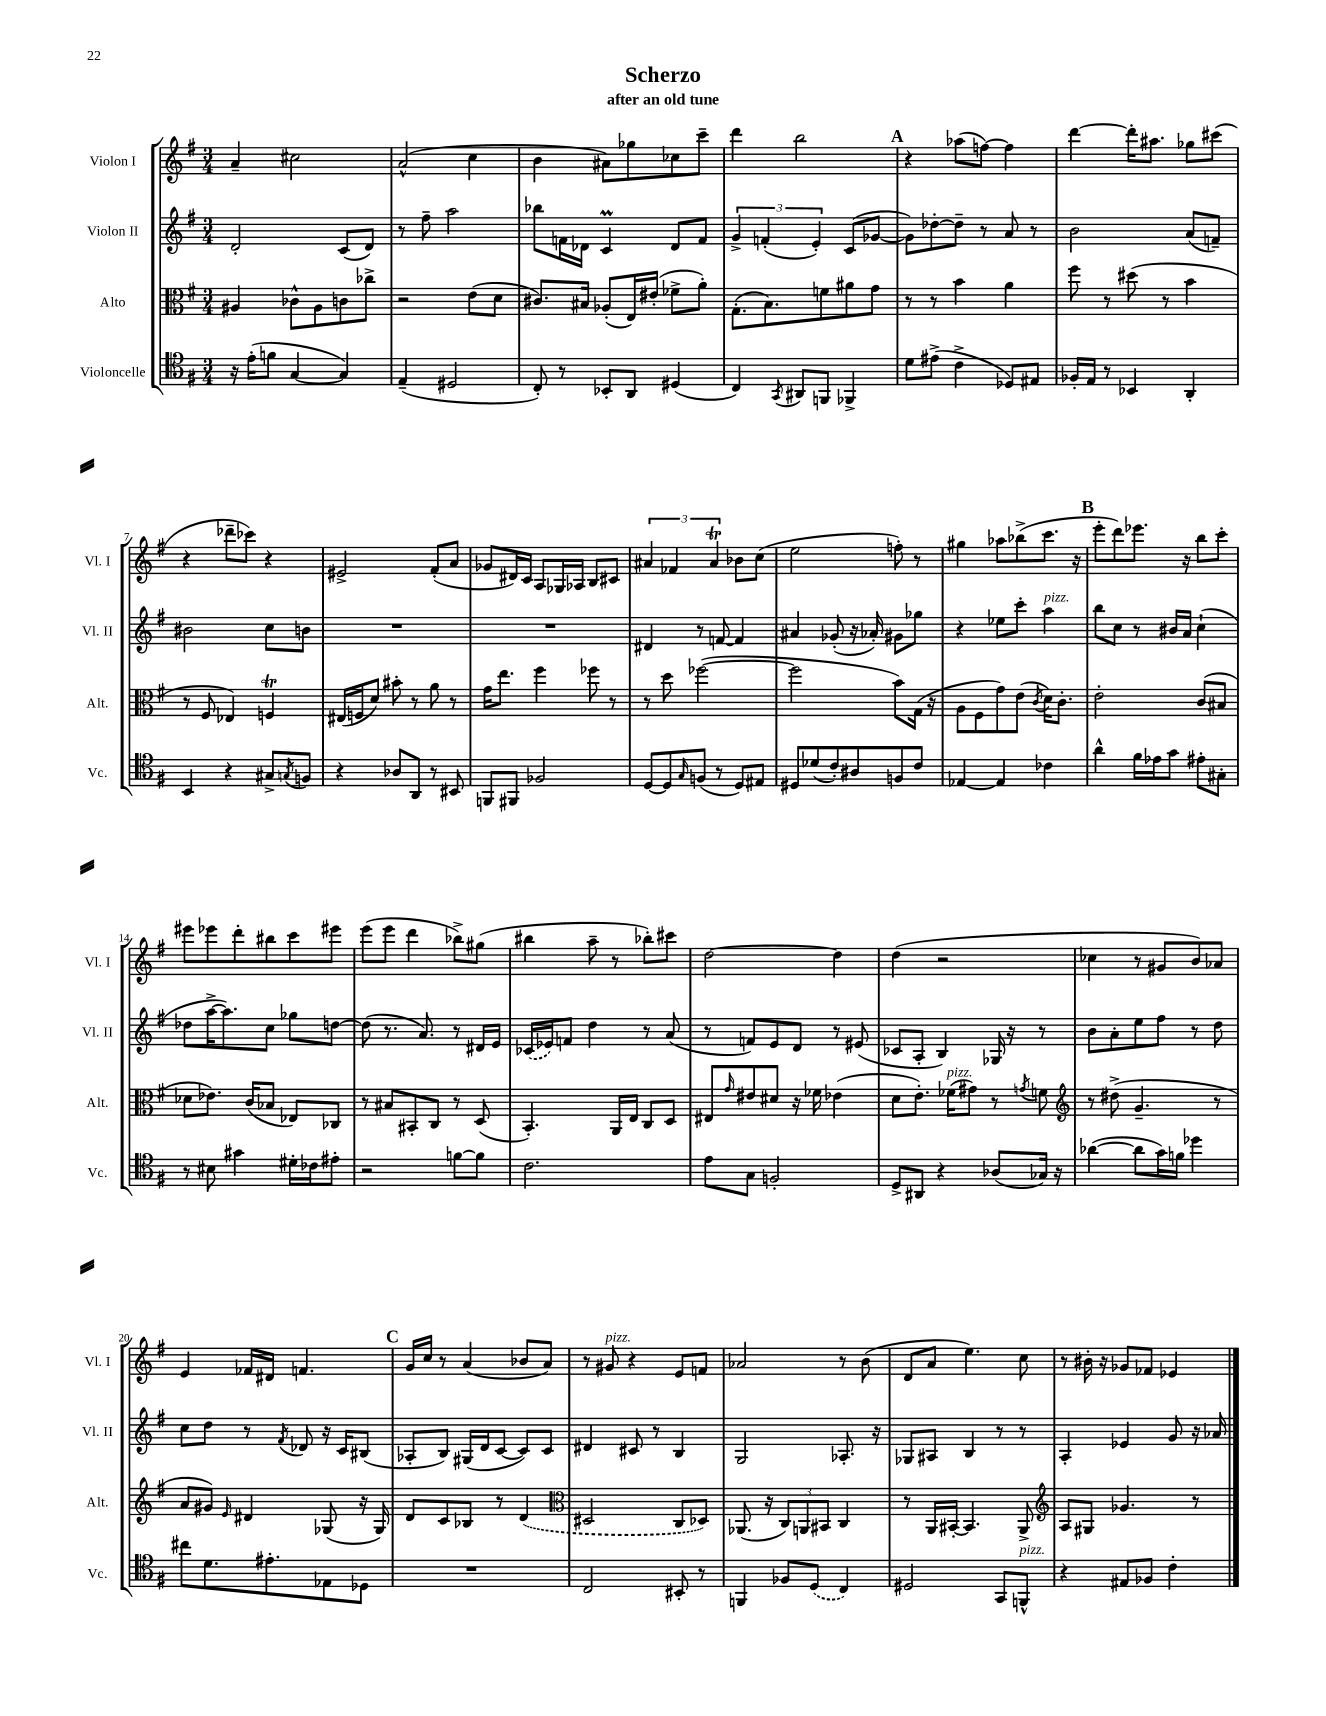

**kern	**kern	**kern	**kern
*part4	*part3	*part2	*part1
*staff4	*staff3	*staff2	*staff1
*I"Violoncelle	*I"Alto	*I"Violon II	*I"Violon I
*I'Vc.	*I'Alt.	*I'Vl. II	*I'Vl. I
*clefC4	*clefC3	*clefG2	*clefG2
*k[f#]	*k[f#]	*k[f#]	*k[f#]
*M3/4	*M3/4	*M3/4	*M3/4
=1	=1	=1	=1
16r	4A#X/	2d'/	4a~/
(16e'\KL	.	.	.
8fn\J	.	.	.
[4G/	8c-X^^\L	.	2cc#X\
.	8A#\	.	.
4G/])	8cn\	(8c/L	.
.	8cc-X^\J	8d/J)	.
=2	=2	=2	=2
(4E~/	2r	8r	(2a^^/
.	.	8ff#~\	.
2D#X/	.	2aa\	.
.	(8e\L	.	4cc\
.	8d\J	.	.
=3	=3	=3	=3
8C'/)	8.c#X/L)	8bb-X\L	4b\
8r	.	16fn\L	.
.	16B#X/Jk	16d-X\JJ	.
8BB-X'/L	(8A-X'/L	4cM/	8a#X\L)
8AA/J	16E/L)	.	8gg-X\
.	(16e#X'/JJ	.	.
(4D#X/	8f-X^\L	8d-/L	8cc-X\
.	8a'\J)	8f/J	8ccc~\J
=4	=4	=4	=4
4C/)	(8.G'\L	6g^/	4ddd\
.	.	(6fn'/	.
.	8.B\)	.	.
8qGG/	.	.	.
8AA#X/L	.	.	2bb\
.	.	6e'/)	.
8FFn/J	8fn\	.	.
4FF-X^/	8a#X\	(8c/L	.
.	8g\J	[8g-X/J	.
!!LO:REH:place=s1:t=A
=5	=5	=5	=5
8d\L	8r	8g-\L])	4r
(8e#X^\J	8r	[8dd-X'\	.
4c^\	4b\	8dd-~\J]	(8aa-X\L
.	.	8r	[8ffn\J)
8D-X/L)	4a\	8a/	4ff\]
8E#X/J	.	8r	.
=6	=6	=6	=6
16F-X'/LL	8ff#\	2b\	[4ddd\
16E/JJ	.	.	.
8r	8r	.	.
4BB-X/	(8dd#X\	.	16ddd'\KL]
.	.	.	8.aa#X\J
.	8r	.	.
4AA'/	4b\	(8a/L	8gg-X\L
.	.	8fn~/J)	(8ccc#X\J
!!LO:LB:g=z
=7	=7	=7	=7
4BB/	8r	2b#X\	4r
.	8F#/	.	.
4r	4E-X/)	.	8ddd-X~\L
.	.	.	8ccc-X\J)
8G#X^/L	4FnT/	8cc\L	4r
8qGn/	.	.	.
8Fn/J	.	8bn\J	.
=8	=8	=8	=8
4r	(16E#X/LL	2.r	2e#X^/
.	16Fn/J	.	.
.	8d/J)	.	.
8A-X/L	8b#X'\	.	.
8AA/J	8r	.	.
8r	8a\	.	(8f#'/L
8BB#X/	8r	.	8a/J
=9	=9	=9	=9
8FFn/L	16g\KL	2.r	8g-X/L
.	8.ee\J	.	.
8FF#X/J	.	.	16d#X/L)
.	.	.	16c/JJ
2F-X/	4ff#\	.	8A/L
.	.	.	16G-X/L
.	.	.	16A-X/JJ
.	8ff-X\	.	8B/L
.	8r	.	8c#X/J
=10	=10	=10	=10
[8D/L	8r	4d#X/	6a#X/
8D/]	8dd\	.	.
.	.	.	6f-X/
16qqG/	.	.	.
(8Fn/J	([2ff-X\	8r	.
.	.	.	6a#t/
8r	.	[8fn/	.
8D/L)	.	4f/]	8b-X\L
8E#X/J	.	.	(8cc\J
=11	=11	=11	=11
8D#X/L	2ff-\]	4a#X/	2ee\
(8d-X/	.	.	.
8c'/)	.	(8g-X'/	.
8A#X/	.	16r	.
.	.	16a-X'/)	.
8Fn/	8b\L)	8g#X\L	8ffn'\)
8c/J	(16G\Jk	8gg-X\J	8r
.	16r	.	.
=12	=12	=12	=12
[4E-X/	8A\L	4r	4gg#X\
.	8F#\	.	.
4E-/]	8g\)	8ee-X\L	8aa-X\L
.	(8e\J	8ccc'\J	(8bb-X^\
.	8qc/	.	.
!	!	!LO:TX:a:i:t=pizz.	!
4c-X\	16d\KL)	4aa\	8.ccc\J
.	8.c'\J	.	.
.	.	.	16r
!!LO:REH:place=s1:t=B
=13	=13	=13	=13
4a^^\	2e'\	8bb\L	8eee'\L
.	.	8cc\J	8ddd\)
16f#\LL	.	8r	8.eee-X\J
16e-X\J	.	.	.
8g\J	.	16b#X/LL	.
.	.	16a/JJ	16r
8e#X'\L	(8c/L	(4cc`\	8bb\L
8G#X'\J	8B#X/J	.	8ccc'\J
!!LO:LB:g=z
=14	=14	=14	=14
8r	8d-X\L	8dd-X\L	8eee#X\L
8B#X\	8.e-X\J)	[16aa^\K	8eee-X\
.	.	8.aa\])	.
4g#X\	.	.	8ddd'\
.	(16c/KL	.	.
.	8B-X/J	8cc\J	8bb#X\
16d#X'\LL	8E-X/L)	8gg-X\L	8ccc\
16c-X\J	.	.	.
8e#X'\J	8C-X/J	[8ddn\J	8eee#X\J
=15	=15	=15	=15
2r	8r	(8dd\]	(8eee\L
.	8B#X/L	8.r	8eee\J
.	8BB#X'/	.	4ddd\
.	.	8.a/)	.
.	8C/J	.	.
[8fn\L	8r	8r	8bb-X^\L)
8f\J]	(8D/	16d#X/LL	(8gg#X\J
.	.	16e/JJ	.
=16	=16	=16	=16
2.c\	4.BB'/)	(16c-X/LL	4bb#X\
.	.	16e-X/J)	.
.	.	8fn/J	.
.	.	4dd\	8aa~\
.	16AA/LL	.	8r
.	16E/JJ	.	.
.	8C/L	8r	8bb-X'\L)
.	8D/J	(8a/	8ccc#X\J
=17	=17	=17	=17
8e\L	8E#X/L	8r	[2dd\
.	16qqg/	.	.
8G\J	8e#X/	8fn/L)	.
2Fn'/	8d#X/J	8e/	.
.	16r	8d/J	.
.	16f-X\	.	.
.	(4e-X\	8r	4dd\]
.	.	(8e#X/	.
=18	=18	=18	=18
8D^/L	8d\L	8c-X/L	(4dd\
8AA#X/J	8.e'\J)	8A'/J	.
4r	.	4B/)	2r
!	!LO:TX:a:i:t=pizz.	!	!
.	(16f-X\KL	.	.
.	8g#X\J)	.	.
(8A-X/L	8r	16G-X/	.
.	.	16r	.
.	8qgn/	.	.
16G-X/Jk)	8fn\	8r	.
16r	.	.	.
=19	=19	=19	=19
*	*clefG2	*	*
([4a-X\	8r	8b\L	4cc-X\
.	(8dd#X^\	8a'\	.
8a-\L]	4.g~/	8ee\	8r
16g\L)	.	8ff#\J	8g#X/L
16fn\JJ	.	.	.
4dd-X\	.	8r	8b/)
.	8r	8dd\	8a-X/J
!!LO:LB:g=z
=20	=20	=20	=20
8cc#X\L	8a/L	8cc\L	4e/
8.d\	8g#X/J)	8dd\J	.
.	16qqe/	.	.
.	4d#X/	8r	16f-X/LL
8.e#X'\	.	.	16d#X/JJ
.	.	8qf#/	.
.	.	8d-X/	4.fn/
8E-X\	(8G-X/	16r	.
.	.	16c/KL	.
8D-X\J	16r	(8B#X/J	.
.	16G-/)	.	.
!!LO:REH:place=s1:t=C
=21	=21	=21	=21
2.r	8d/L	8A-X'/L	16g/LL
.	.	.	16cc/JJ
.	8c/	8B/J)	8r
.	8B-X/J	(16G#X/LL	(4a/
.	.	16d/J	.
.	8r	[8c/J	.
.	(4d/	8c/L])	8b-X/L
.	.	8c/J	8a/J)
=22	=22	=22	=22
*	*clefC3	*	*
2C/	2D#X/	4d#X/	8r
!	!	!	!LO:TX:a:i:t=pizz.
.	.	.	8g#X/
.	.	8c#X/	4r
.	.	8r	.
8BB#X'/	8C/L	4B/	8e/L
8r	8D-X/J)	.	8fn/J
=23	=23	=23	=23
4FFn/	(8.AA-X/	2G/	2a-X/
.	16r	.	.
8F-X/L	12C/L)	.	.
.	12AAn/	.	.
(8D/J	.	.	.
.	12BB#X/J	.	.
4C/)	4C/	8.A-X'/	8r
.	.	.	(8b\
.	.	16r	.
=24	=24	=24	=24
2D#X/	8r	8G-X/L	8d/L
.	16AA/LL	8A#X/J	8a/J
.	[16BB#X'/JJ	.	.
.	4.BB#/]	4B/	4.ee\)
8GG/L	.	8r	.
!LO:TX:a:i:t=pizz.	!	!	!
8FFn^^/J	8AA^/	8r	8cc\
=25	=25	=25	=25
*	*clefG2	*	*
4r	8A/L	4A'/	8r
.	8G#X/J	.	16b#X'\
.	.	.	16r
8E#X/L	4.g-X/	4e-X/	8g-X/L
8F-X/J	.	.	8f-X/J
4c'\	.	8g/	4e-X/
.	8r	16r	.
.	.	16a-X/	.
==	==	==	==
*-	*-	*-	*-
